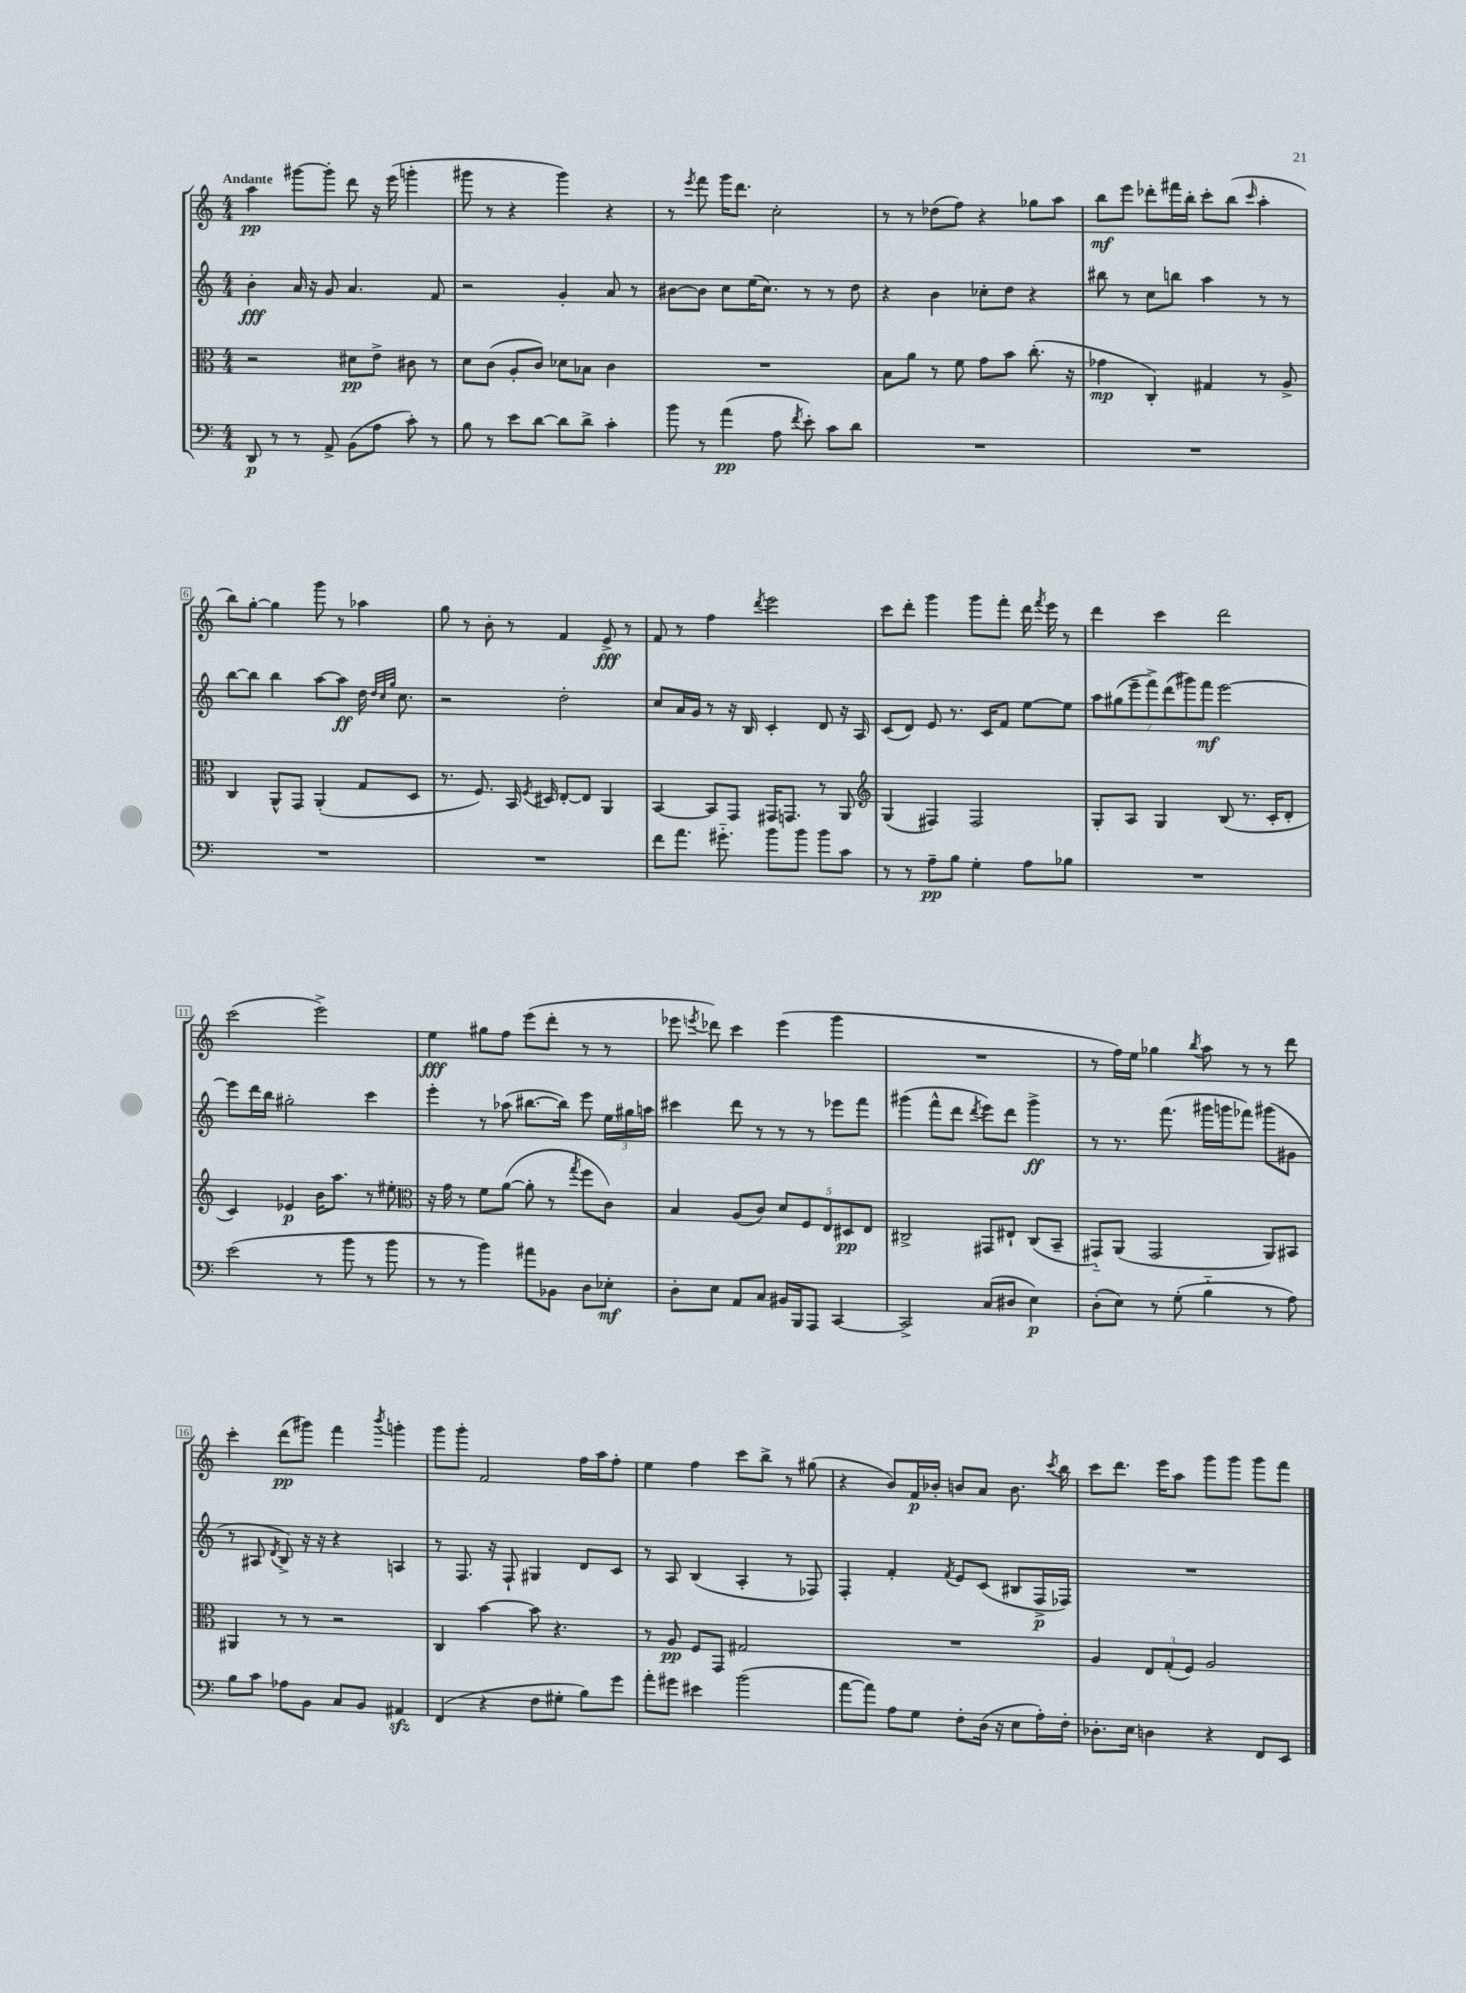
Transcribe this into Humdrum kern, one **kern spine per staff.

**kern	**kern	**kern	**kern
*staff4	*staff3	*staff2	*staff1
*clefF4	*clefC3	*clefG2	*clefG2
*k[]	*k[]	*k[]	*k[]
*M4/4	*M4/4	*M4/4	*M4/4
8DD/	2r	4b'\	4aa\
8r	.	.	.
8r	.	16a/	[8ggg#\L
.	.	16r	.
8AA^/	.	8g/	8ggg#'\]J
(8BB\L	8d#\L	4.a/	8ddd\
8A\J	8e^\J	.	16r
.	.	.	(16eee\
8c'\)	8c#\	.	4ggg'\
8r	8r	8f/	.
=	=	=	=
8B\	8d\L	2r	8ggg#\
8r	(8c\J	.	8r
8e\L	8A'/L	.	4r
[8d\J	8c/J)	.	.
8d\]L	8d-\L	4g'/	4ggg#\)
8d^\J	8B-\J	.	.
4c'\	4c\	8a/	4r
.	.	8r	.
=	=	=	=
8b\	1r	[8b#\L	8r
.	.	.	8qeee/
8r	.	8b#\]J	8fff\
(4a\	.	8cc\L	16ggg\LK
.	.	.	8.ddd\J
.	.	(16ee\K	.
.	.	8.cc\J)	.
8A\	.	.	2cc'\
8qf/	.	.	.
8e'\)	.	8r	.
8c\L	.	8r	.
8d\J	.	8dd\	.
=	=	=	=
1r	8B\L	4r	8r
.	8a\J	.	8r
.	8r	4b\	(8dd-\L
.	8f\	.	8ff\J)
.	8g\L	8cc-'\L	4r
.	8b\J	8dd\J	.
.	(8.cc'\	4r	8gg-\L
.	.	.	8aa\J
.	16r	.	.
=	=	=	=
1r	4g-\	8bb#\	8bb\L
.	.	8r	8eee\J
.	4C'/)	8cc\L	8ddd-'\L
.	.	8bb\J	16fff#\L
.	.	.	16bb'\JJ
.	4G#/	4aa\	8ccc'\L
.	.	.	(8bb\J
.	.	.	16qqccc/
.	8r	8r	4aa'\
.	8A^/	8r	.
=	=	=	=
1r	4C/	[8bb\L	8bb\L)
.	.	8bb\]J	[8gg'\J
.	8AA^^/L	4bb\	4gg\]
.	8GG/J	.	.
.	(4AA'/	[8aa\L	8ggg\
.	.	8aa\]J	8r
.	8G/L	16dd\	4aa-\
.	.	32qqdd/LLL	.
.	.	32qqcc/	.
.	.	32qqgg/JJJ	.
.	.	8.cc\	.
.	8D/J	.	.
=	=	=	=
1r	8.r	2r	8gg\
.	.	.	8r
.	8.F/)	.	.
.	.	.	8b'\
.	16BB/	.	8r
.	8qF/	.	.
.	16D#/	.	.
.	[8E'/L	2dd'\	4f/
.	8E/]J	.	.
.	4AA/	.	8e^/
.	.	.	8r
=	=	=	=
8f\L	[4BB/	8cc/L	8f/
8.a\J	.	16a/L	8r
.	.	16g/JJ	.
.	8BB/]L	8r	4ff\
8.g#'~\	.	.	.
.	8GG/J	16r	.
.	.	16B/	.
.	.	.	8qddd/
8b\L	16GG#/LK	4c'/	2eee\
.	8.GG/J	.	.
8b\J	.	.	.
8b\L	8r	8d/	.
8c\J	8AA/	16r	.
.	.	16A/	.
=	=	=	=
*	*clefG2	*	*
8r	(4G/	(8c/L	8ccc\L
8r	.	8d/J)	8ddd'\J
8A~\L	4F#/)	8e/	4ggg\
8B\J	.	8.r	.
4G'\	2F#/	.	8ggg\L
.	.	16c/LK	.
.	.	8f/J	8fff'\J
8A\L	.	[8ee\L	16ddd\
.	.	.	8qfff/
.	.	.	16eee\
8B-\J	.	8ee\]J	8r
=	=	=	=
1r	8G'/L	14aa\L	4ddd\
.	.	(14gg#\	.
.	8A/J	.	.
.	.	14eee~\	.
.	.	14fff^\)	.
.	4G/	.	4ccc\
.	.	(14ddd\	.
.	.	14ggg#\)	.
.	.	14fff\J	.
.	(8B/	[2eee\	2ddd\
.	8.r	.	.
.	16c'/LK	.	.
.	8d'/J	.	.
=	=	=	=
(2e\	4c/)	8eee\]L	(2ccc\
.	.	16ddd\L	.
.	.	16bb\JJ	.
.	4e-/	2gg#'\	.
8r	16b\LK	.	2eee^\)
.	8.aa\J	.	.
8b\	.	.	.
8r	8r	4ccc\	.
8b\	8ee#'\	.	.
=	=	=	=
*	*clefC3	*	*
8r	16r	4eee'\	4ee\
.	16g\	.	.
8r	8r	.	.
4b\)	8f\L	8r	8gg#\L
.	([8a\J	(8aa-\	8ff\J
8a#\L	8a'\]	[8.bb#\L	(8eee\L
8BB-\J	8r	.	8ddd'\J
.	.	16bb#\]Jk)	.
.	8qgg/	.	.
8D\L	8ff\L	8eee\	8r
8E-'\J	8c\J)	24ee\LL	8r
.	.	24gg#\	.
.	.	24aa\JJ	.
=	=	=	=
8D'\L	4B/	4ccc#\	8eee-\
.	.	.	8qeee/
8E\J	.	.	8ddd-\)
8AA/L	(8A/L	8ddd\	4ccc\
8C/J	8c/J)	8r	.
16BB#/LL	10d/L	8r	(4eee\
16BBB/J	.	.	.
.	10F/	.	.
8AAA/J	.	8r	.
.	10E/	.	.
[4CC/	.	8eee-\L	4ggg\
.	10D#/	.	.
.	.	8fff\J	.
.	10E/J	.	.
=	=	=	=
2CC^/]	2C#^/	(4ggg#\	1r
.	.	8fff^^\L	.
.	.	8ddd\J	.
.	.	8qddd/	.
(8C/L	8GG#/L	8eee\L)	.
8D#/J	8E#`/J	8ddd\J	.
4E\)	(8C#/L	4ggg#^\	.
.	8BB~/J	.	.
=	=	=	=
(8D'\L	8GG#'~/L)	8r	8r
8E\J)	(8AA/J	8.r	16ff\LL)
.	.	.	16ee\JJ
8r	2GG#/	.	4gg-\
.	.	(8.fff\	.
(8G'\	.	.	.
.	.	.	8qbb/
4B'~\	.	16ggg#\LL	8aa\
.	.	16ggg\J	.
.	.	8fff-\J)	8r
8r	8AA/L)	(8ggg#\L	8r
8A\)	8BB#/J	8g#\J	8ddd\
=	=	=	=
8B\L	4AA#/	8r	4ccc'\
8c\J	.	8A#/	.
.	.	8qd/	.
8A-\L	8r	8B^/)	(8ddd\L
8BB\J	8r	16r	8ggg#\J)
.	.	16r	.
8C/L	2r	4r	4fff\
8BB/J	.	.	.
.	.	.	8qbbb/
4AA#/	.	4A/	4ggg'\
=	=	=	=
(4FF/	4C/	8r	8ggg\L
.	.	8.F/	8ggg'\J
4r	[4b\	.	2f/
.	.	16r	.
.	.	8F`/	.
8F\L	8b\]	4G#/	.
8G#'\J	4.r	.	.
8B\L)	.	8d/L	16ff\LL
.	.	.	16aa\J
8g\J	.	8c/J	8ff'\J
=	=	=	=
8a'\L	8r	8r	4ee\
8g#\J	8A/	8A/	.
4e#\	8F/L	(4B/	4ff\
.	8GG/J	.	.
(2b\	2G#/	4A'/	8ccc\L
.	.	.	8bb^\J
.	.	8r	8r
.	.	8F-/)	(8gg#\
=	=	=	=
[8a\L	1r	4F'/	4r
8a\]J)	.	.	.
8A\L	.	4f'/	8b/L)
8G\J	.	.	16f/L
.	.	.	16b-'/JJ
.	.	8qf/	.
8F'\L	.	8e/L	8b/L
(16D\Jk	.	(8c/J	8a/J
16r	.	.	.
8E\L	.	8B#/L	8.b\
16A'\L)	.	16F^/L	.
.	.	.	8qccc/
16F'\JJ	.	16F-/JJ)	16bb\
=	=	=	=
8.D-'\L	4A/	1r	8ccc\L
.	.	.	8.ddd\J
16E\Jk	.	.	.
4D\	12E/L	.	.
.	.	.	16eee\LK
.	(12G'/	.	.
.	.	.	8aa\J
.	12F/J)	.	.
4r	2A/	.	8ggg\L
.	.	.	8ggg\J
8FF/L	.	.	8ggg\L
8EE/J	.	.	8fff\J
==	==	==	==
*-	*-	*-	*-
